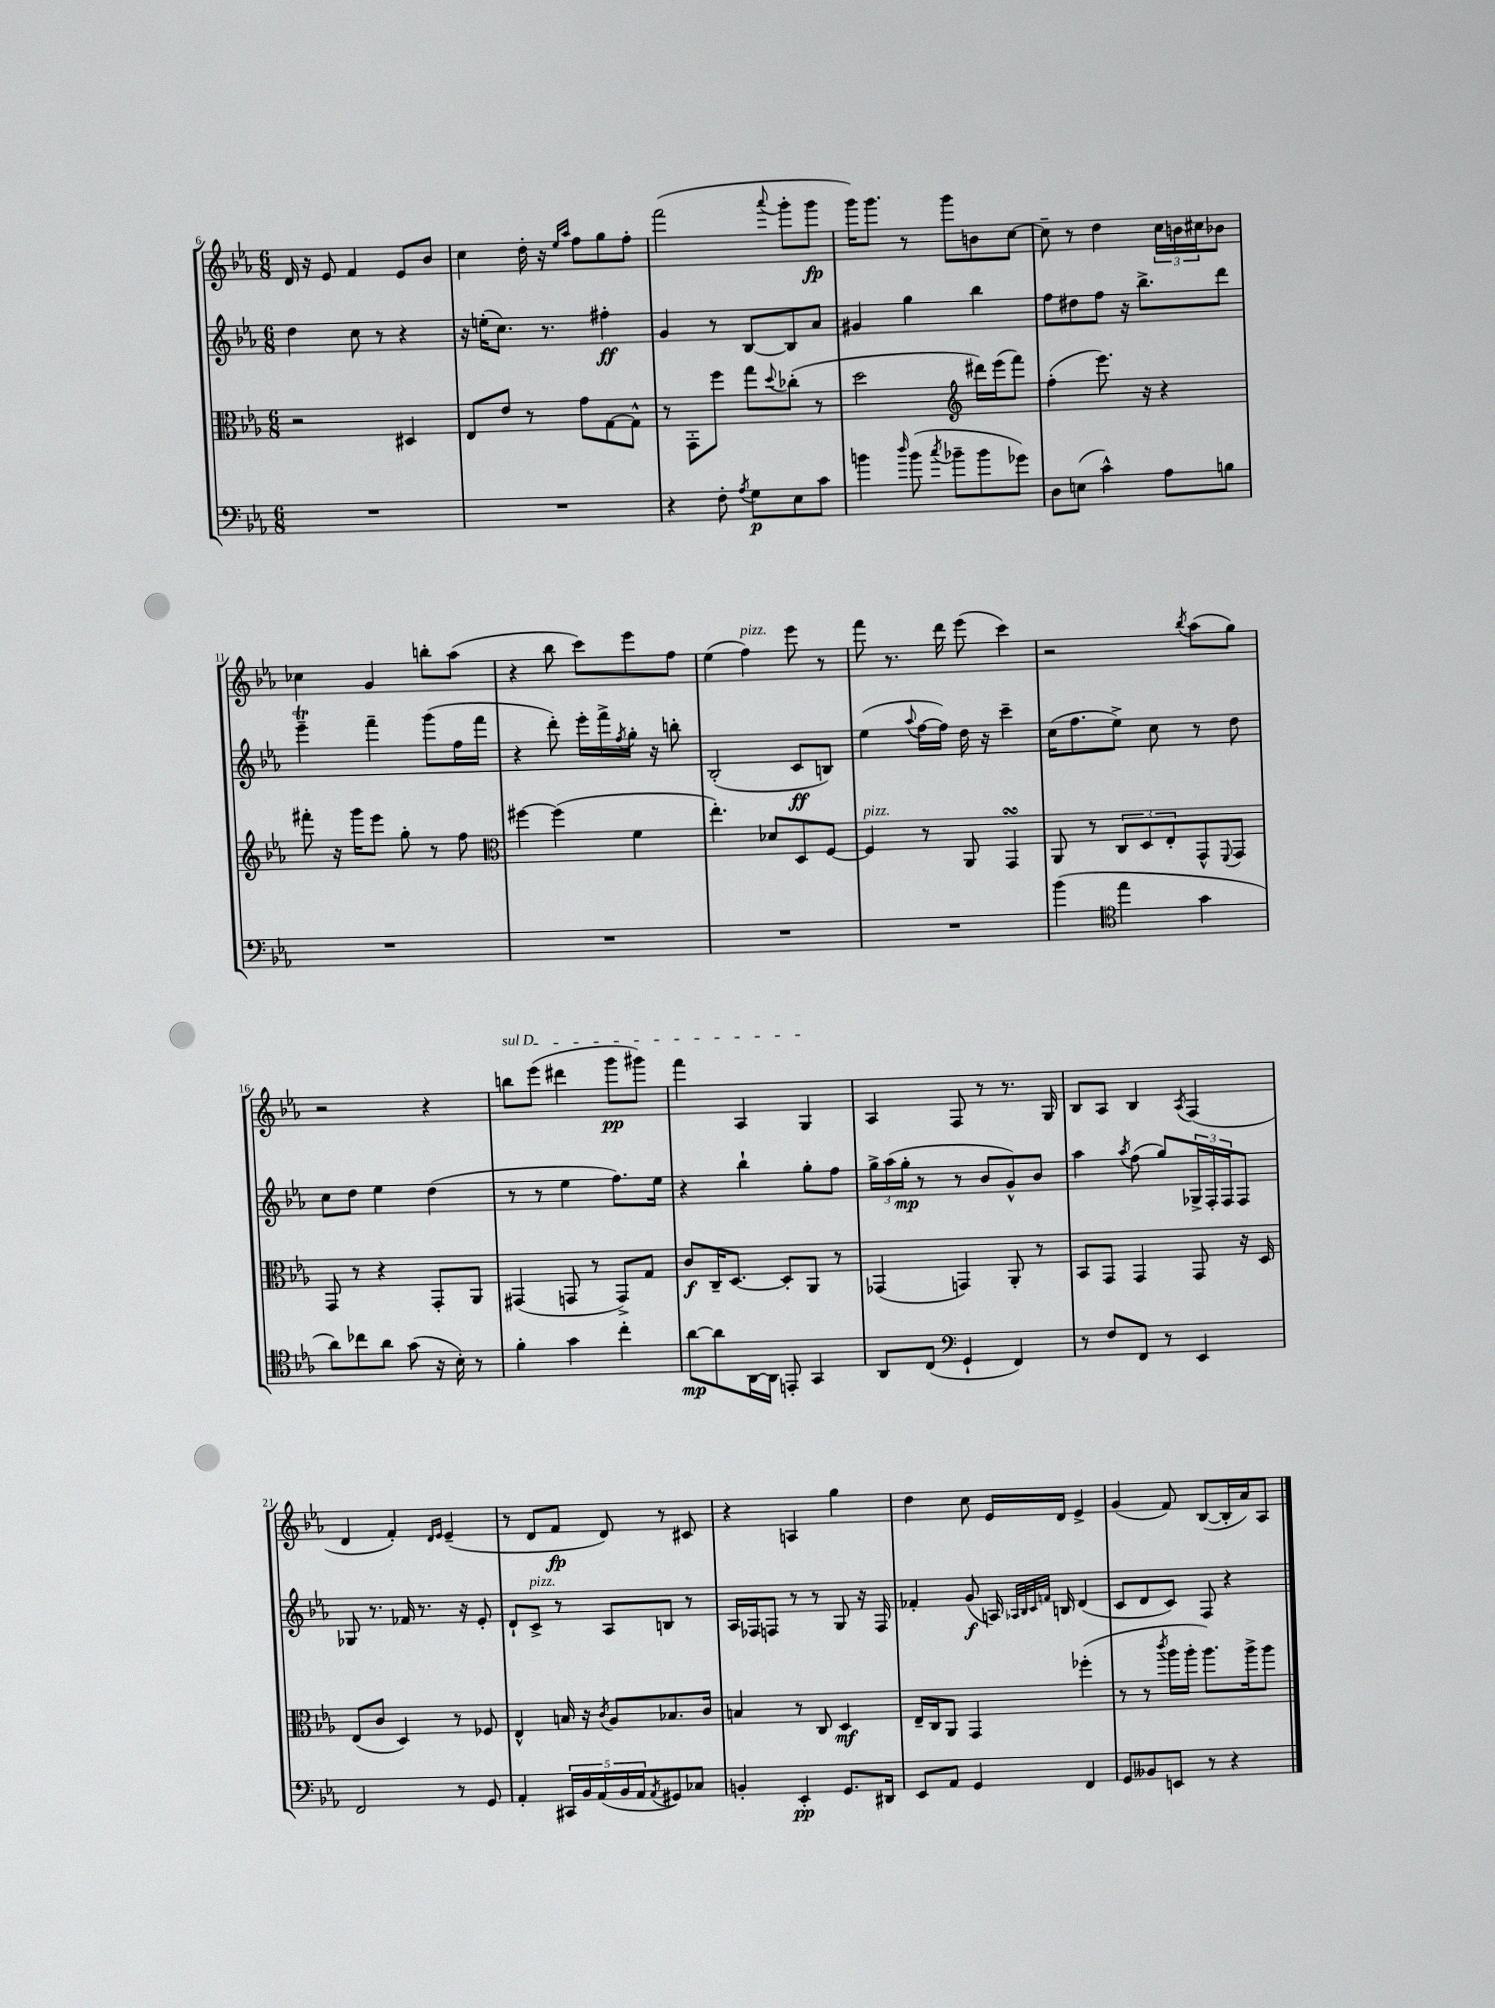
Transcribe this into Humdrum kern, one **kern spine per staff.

**kern	**kern	**kern	**kern
*staff4	*staff3	*staff2	*staff1
*clefF4	*clefC3	*clefG2	*clefG2
*k[b-e-a-]	*k[b-e-a-]	*k[b-e-a-]	*k[b-e-a-]
*M6/8	*M6/8	*M6/8	*M6/8
2.r	2r	4dd	16d
.	.	.	16r
.	.	.	8e-
.	.	8cc	4f
.	.	8r	.
.	4D#	4r	8e-
.	.	.	8b-
=	=	=	=
2.r	8E-	16r	4cc
.	.	(16ee'	.
.	8e-	8.cc)	.
.	8r	.	16dd'
.	.	8.r	16r
.	.	.	16qqee-
.	.	.	16qqaa-
.	8g	.	8ff
.	[8G	4ff#'	8gg
.	8G^^]	.	8ff'
=	=	=	=
4r	8r	4g	(2fff
.	8GG'	.	.
8F'	8ff	8r	.
8qA-	.	.	.
8G	8gg	[8B-	.
.	8qqdd	.	8qqaaa-
8E-	(8cc-'	8B-]	8ggg'
8c	8r	8a-	8ggg
=	=	=	=
4b	2dd	4g#	16ggg)
.	.	.	8.ggg
16qqdd	.	.	.
(8b	.	4gg	8r
8qcc	.	.	.
8b-~	.	.	8ggg
*	*clefG2	*	*
8b-	16ddd#)	4bb-	8b
.	(16eee-	.	.
8g-)	8fff)	.	[8cc
=	=	=	=
8D	(4ff'	8ff	8cc~]
(8E	.	8dd#	8r
4c^^)	8.eee-)	8ff	4dd
.	.	16r	.
.	16r	8.bb-^	.
8A-	4r	.	24cc
.	.	.	24b
.	.	.	24cc#
8B	.	8ddd	8b-
=	=	=	=
2.r	8fff#'	4eee-~	4cc-
.	16r	.	.
.	16ggg	.	.
.	8eee-	4fff~	4g
.	8gg'	.	.
.	8r	(8ggg	8bb'
.	8ff	16ff	(8aa-
.	.	16fff	.
=	=	=	=
*	*clefC3	*	*
2.r	[4ff#	4r	4r
.	(4ff#]	8ddd')	8bb-
.	.	16eee-'	8ccc)
.	.	16fff^	.
.	.	8qff	.
.	4f	16gg'	8eee-
.	.	16r	.
.	.	8bb'	8ff
=	=	=	=
2.r	4.ee-')	(2B-'	(4ee-
.	.	.	4ff)
.	8d-	.	.
.	8D	8c	8eee-
.	[8F	8B)	8r
=	=	=	=
2.r	4F]	(4ee-	8fff
.	.	.	8.r
.	.	8qqaa-	.
.	8r	[16ff	.
.	.	16ff])	16ddd
.	8AA-	16dd	(8eee-
.	.	16r	.
.	4GG	4ccc~	4ccc)
=	=	=	=
(4b-	8AA-	(16cc	2r
.	.	8.ff	.
.	8r	.	.
*clefC4	*	*	*
4ee-	12C	8ee-^)	.
.	12D	.	.
.	.	8cc	.
.	12E-'	.	.
.	.	.	8qbb-
4g	8GG^^	8r	(8aa-
.	8qqFF	.	.
.	8GG	8dd	8gg)
=	=	=	=
8a-)	8GG	8cc	2r
8cc-	8r	8dd	.
8a-	4r	4ee-	.
(8g	.	.	.
16r	8GG'	(4dd	4r
16B-')	.	.	.
8r	8AA-	.	.
=	=	=	=
4f'	(4GG#	8r	8bb
.	.	8r	(8eee-
4g	8GG	4ee-	4ddd#
.	8r	.	.
4cc'	8GG^)	8.ff)	8ggg
.	8G	.	8ggg#)
.	.	16ee-	.
=	=	=	=
[8a-	8c	4r	4fff
8a-]	16C~	.	.
.	[8.D	.	.
[16AA-	.	4bb-`	4A-
16AA-]	.	.	.
8EE'	8D']	.	.
4GG	8AA-	8gg'	4G
.	8r	8ff	.
=	=	=	=
8AA-	(4GG-	24gg^	4A-
.	.	(24aa-	.
.	.	24gg'	.
(8C	.	8r	.
*clefF4	*	*	*
4GG`	4GG)	8r	8F
.	.	8b-	8r
4FF)	8AA-'	8g^^)	8.r
.	8r	8b-	.
.	.	.	16G
=	=	=	=
8r	8BB-	4aa-	8B-
8F	8GG	.	8A-
.	.	8qaa-	.
8FF	4GG	(8ff	4B-
8r	.	8gg)	.
.	.	.	8qA-
4EE-	8GG	24G-^	(4F
.	.	24F'	.
.	.	24F	.
.	16r	8F	.
.	16D	.	.
=	=	=	=
2FF	(8E-	8G-	4d
.	8c	8.r	.
.	4D)	.	4f')
.	.	16f-	.
.	.	8.r	.
.	.	.	16qqd
.	.	.	16qqe-
8r	8r	.	(4e-~
.	.	16r	.
8GG	8F-	8e-'	.
=	=	=	=
4AA-'	4E-^^	8d`	8r
.	.	8c^	8d
20CC#	16B	8r	8f
20BB-	.	.	.
.	16r	.	.
(20AA-	.	.	.
.	8qc	.	.
.	8A-	8A-	8d)
20BB-	.	.	.
20AA-	.	.	.
8qAA-	.	.	.
8GG#)	8.B-	8B	8r
8C-	.	8r	8c#
.	16c	.	.
=	=	=	=
4BB'	4B	16A-	4r
.	.	16F-	.
.	.	8F	.
4EE-'	8r	8r	4A
.	8C	8r	.
8.GG	4D	8G	4gg
.	.	16r	.
16DD#	.	16F	.
=	=	=	=
8EE-	16E-~	4f-'	4dd
.	16C	.	.
8AA-	8AA-	.	.
4GG	4GG	(8g	8cc
.	.	16A)	16e-
.	.	32qqA-	.
.	.	32qqB-	.
.	.	32qqc	.
.	.	32qqf	.
.	.	16B	16d
4FF	(4ff-'	(4d	4e-^
=	=	=	=
8GG	8r	8c	(4g
8BB--	8r	8d	.
.	8qccc	.	.
8EE	16aa-	8c)	8f)
.	16aa-'	.	.
8r	8.aa-)	8F	([8B-
4r	.	4r	16B-']
.	16aa-^	.	16a-)
.	8aa-	.	8A-
==	==	==	==
*-	*-	*-	*-
